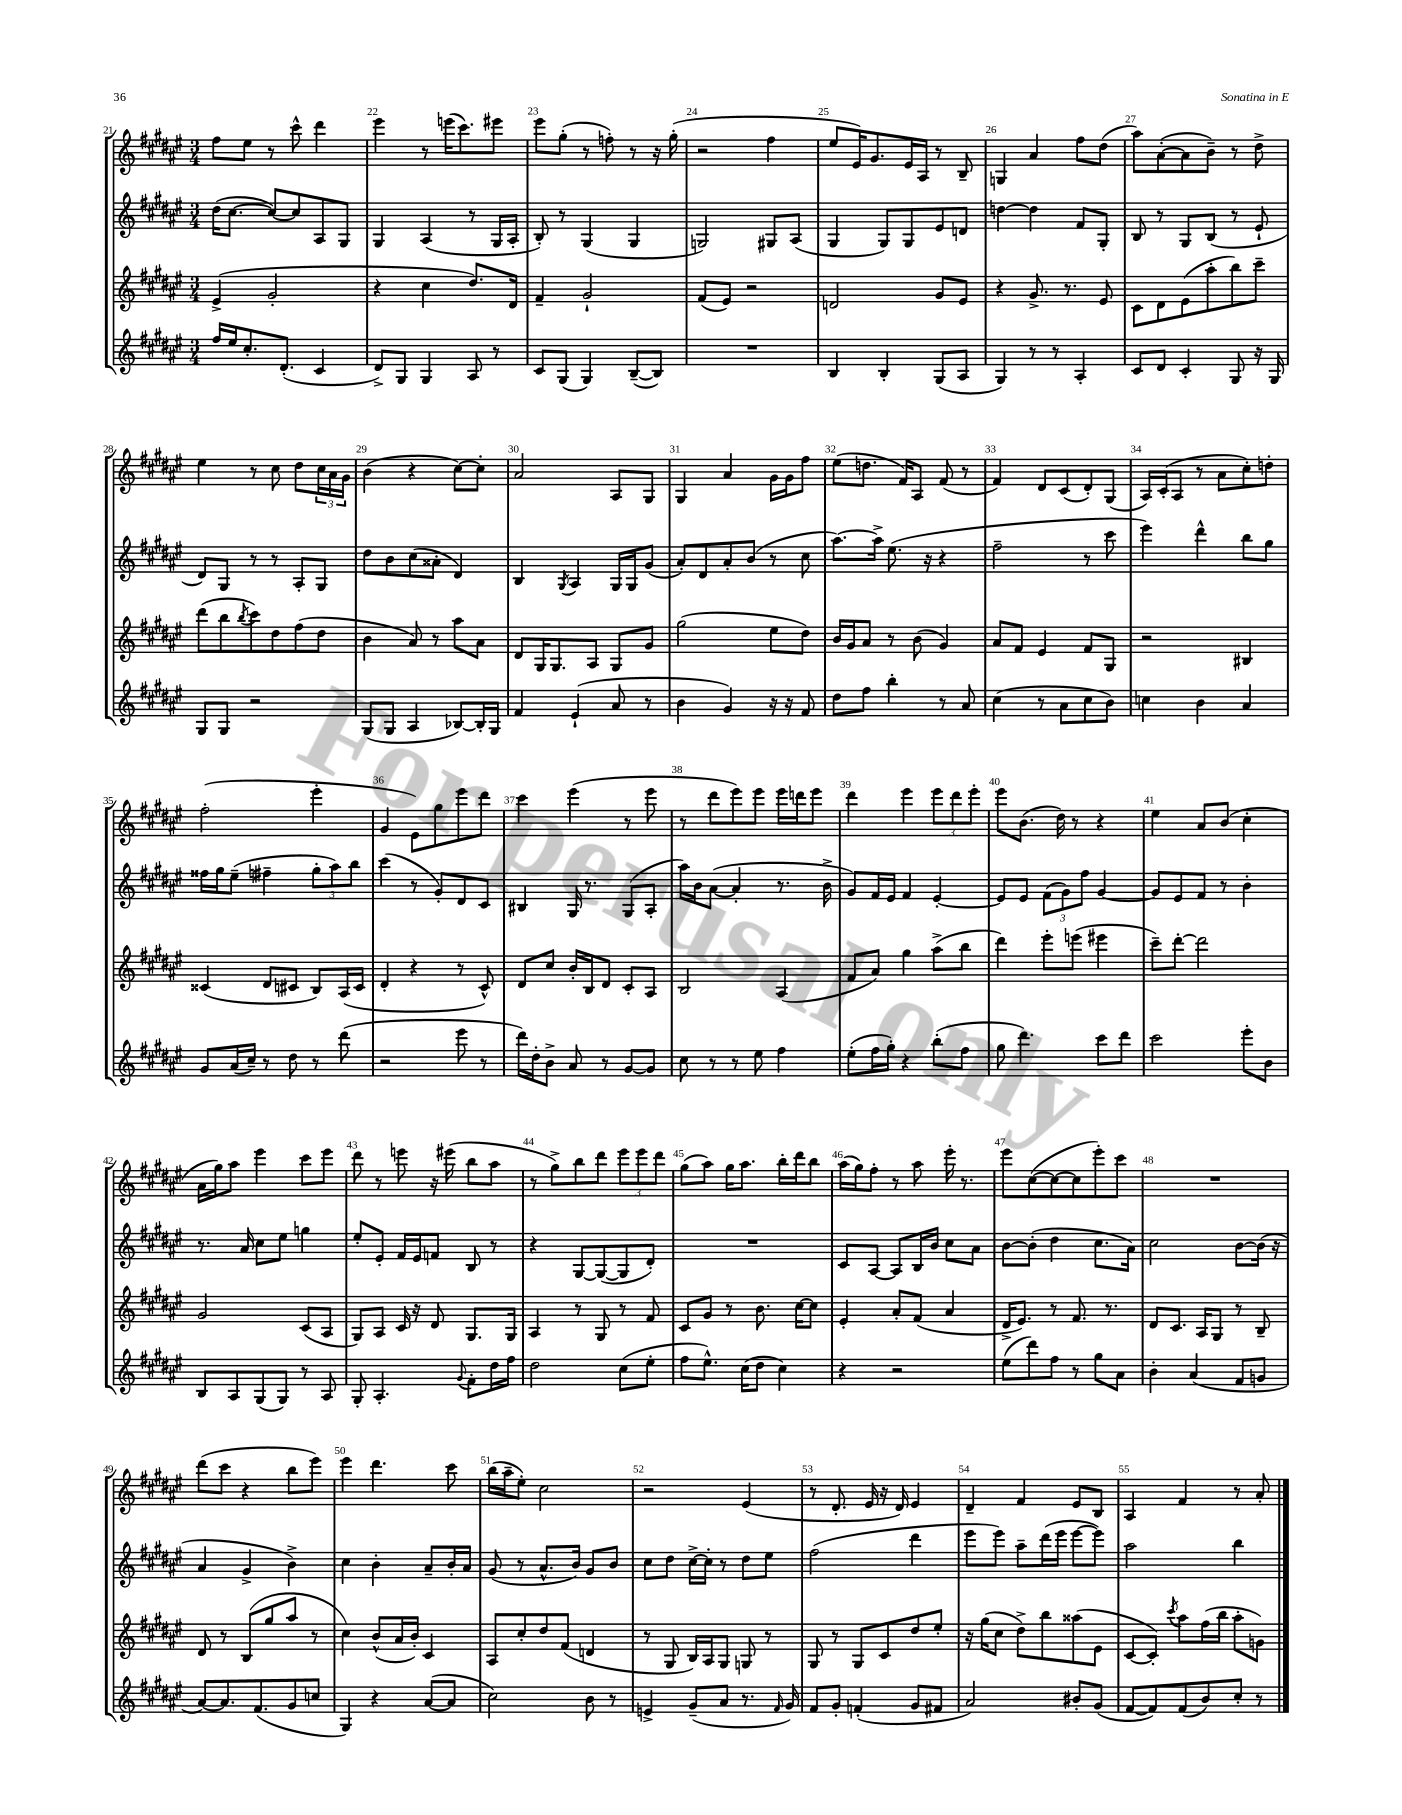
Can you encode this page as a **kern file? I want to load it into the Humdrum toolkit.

**kern	**kern	**kern	**kern
*staff4	*staff3	*staff2	*staff1
*clefG2	*clefG2	*clefG2	*clefG2
*k[f#c#g#d#a#e#]	*k[f#c#g#d#a#e#]	*k[f#c#g#d#a#e#]	*k[f#c#g#d#a#e#]
*M3/4	*M3/4	*M3/4	*M3/4
16ff#	(4e#^	(16dd#	8ff#
16ee#	.	[8.cc#	.
8.cc#'	.	.	8ee#
.	2g#'	8cc#_)	8r
(8.d#'	.	.	.
.	.	8cc#]	8ccc#^^
4c#	.	8A#	4ddd#
.	.	8G#	.
=	=	=	=
8d#^)	4r	4G#	4eee#
8G#	.	.	.
4G#	4cc#	(4A#	8r
.	.	.	(16eee
.	.	.	8.ccc#)
8A#	8.dd#)	8r	.
8r	.	16G#	8eee#
.	16d#	16A#'	.
=	=	=	=
8c#	4f#~	8B')	8eee#
(8G#	.	8r	(8gg#'
4G#)	2g#`	(4G#	8r
.	.	.	8ff')
([8B~	.	4G#	8r
8B])	.	.	16r
.	.	.	(16gg#'
=	=	=	=
2.r	(8f#	2G)	2r
.	8e#)	.	.
.	2r	.	.
.	.	8G#	4ff#
.	.	(8A#	.
=	=	=	=
4B	2d	4G#	8ee#
.	.	.	16e#)
.	.	.	8.g#
4B'	.	8G#)	.
.	.	8G#	16e#
.	.	.	16A#
(8G#	8g#	8e#	8r
8A#	8e#	8d	8B~
=	=	=	=
4G#)	4r	[4dd	4G
8r	8.g#^	4dd]	4a#
8r	.	.	.
.	8.r	.	.
4A#'	.	8f#	8ff#
.	8e#	8G#'	(8dd#
=	=	=	=
8c#	8c#	8B	8aa#)
8d#	8d#	8r	([8a#'
4c#'	(8e#	8G#	8a#]
.	8aa#'	(8B	8b~)
8G#	8bb)	8r	8r
16r	8ccc#~	8e#`	8dd#^
16G#	.	.	.
=	=	=	=
8G#	(8ddd#	8d#)	4ee#
8G#	8bb	8G#	.
.	8qbb	.	.
2r	8ccc#)	8r	8r
.	8dd#	8r	8cc#
.	(8ff#	8A#'	8dd#
.	8dd#	8G#	24cc#
.	.	.	24a#
.	.	.	24g#
=	=	=	=
(8G#	4b	8dd#	(4b
8G#	.	8b	.
4A#	8a#)	(8cc#	4r
.	8r	8a##'	.
[8B-)	8aa#	4d#)	[8cc#)
16B-']	8a#	.	8cc#']
16G#	.	.	.
=	=	=	=
4f#	8d#	4B	2a#
.	16G#	.	.
.	8.G#	.	.
.	.	8qG#	.
(4e#`	.	4A#	.
.	8A#	.	.
8a#	8G#	16G#	8A#
.	.	16G#	.
8r	8g#	(8g#	8G#
=	=	=	=
4b	(2gg#	8a#')	4G#
.	.	8d#	.
4g#)	.	8a#'	4a#
.	.	(8b	.
16r	8ee#	8r	16g#
16r	.	.	16g#
8f#	8dd#)	8cc#	8ff#
=	=	=	=
8dd#	16b	[8.aa#)	(8ee#
.	16g#	.	.
8ff#	8a#	.	8.dd
.	.	16aa#^]	.
4bb'	8r	(8.ee#	.
.	.	.	16f#)
.	(8b	.	8A#
.	.	16r	.
8r	4g#)	4r	(8f#
8a#	.	.	8r
=	=	=	=
(4cc#	8a#	2ff#~	4f#)
.	8f#	.	.
8r	4e#	.	8d#
8a#	.	.	(8c#
8cc#	8f#	8r	8d#')
8b)	8G#	8ccc#	(8G#
=	=	=	=
4cc	2r	4eee#)	16A#)
.	.	.	(16c#'
.	.	.	8A#
4b	.	4ddd#^^	8r
.	.	.	8a#
4a#	4B#	8bb	8cc#')
.	.	8gg#	8dd'
=	=	=	=
8g#	(4c##	16ff##	(2ff#'
.	.	16gg#	.
(16a#	.	(8ee#~	.
16cc#~)	.	.	.
8r	8d#	4ff#~	.
8dd#	8c#	.	.
8r	8B)	12gg#'	4eee#'
.	.	12aa#)	.
(8ddd#	(16A#	.	.
.	.	12bb	.
.	16c#	.	.
=	=	=	=
2r	4d#'	(4ccc#	4g#
.	4r	8r	8e#)
.	.	8g#')	8gg#
8eee#	8r	8d#	8eee#
8r	8c#^^)	8c#	8ddd#
=	=	=	=
16ddd#)	8d#	4B#	4ccc#
16dd#'	.	.	.
8b^	8cc#	.	.
8a#	16b'	16G#	(4eee#
.	16B	8.r	.
8r	8d#	.	.
[8g#	8c#'	(8G#	8r
8g#]	8A#	8A#'	8eee#
=	=	=	=
8cc#	2B	16aa#)	8r
.	.	16b	.
8r	.	([8a#	8ddd#
8r	.	4a#']	8eee#)
8ee#	.	.	8eee#
4ff#	(4A#	8.r	16eee#
.	.	.	16ddd
.	.	.	8eee#
.	.	16b^	.
=	=	=	=
(8ee#'	8f#	8g#)	4ddd#
16ff#	8a#)	16f#	.
16gg#')	.	16e#	.
4r	4gg#	4f#	4eee#
(8bb'	(8aa#^	[4e#'	12eee#
.	.	.	12ddd#
8ff#	8bb	.	.
.	.	.	12eee#'
=	=	=	=
8gg#	4ddd#)	8e#]	8eee#
4.ddd#)	.	8e#	(8.b
.	8eee#'	(12f#	.
.	.	.	16dd#)
.	.	12g#)	.
.	(8eee	.	8r
.	.	12ff#	.
8ccc#	4eee#	[4g#	4r
8ddd#	.	.	.
=	=	=	=
2ccc#	8ccc#~)	8g#]	4ee#
.	[8ddd#'	8e#	.
.	2ddd#]	8f#	8a#
.	.	8r	(8b
8eee#'	.	4b'	4cc#'
8b	.	.	.
=	=	=	=
8B	2g#	8.r	16a#
.	.	.	16gg#)
8A#	.	.	8aa#
.	.	16a#	.
(8G#	.	8cc#	4eee#
8G#)	.	8ee#	.
8r	(8c#	4gg	8ccc#
8A#	8A#	.	8eee#
=	=	=	=
8G#'	8G#)	8ee#'	8ddd#
4.A#'	8A#	8e#'	8r
.	16c#	16f#	8eee
.	16r	16e#	.
.	8d#	8f	16r
.	.	.	(16eee#
8qqg#	.	.	.
8f#'	8.G#	8B	8bb
16dd#	.	8r	8aa#
16ff#	16G#	.	.
=	=	=	=
2dd#	4A#	4r	8r
.	.	.	8gg#^)
.	8r	[8G#	8bb
.	8G#	(8G#_	8ddd#
(8cc#	8r	8G#]	12eee#
.	.	.	12eee#
8ee#'	8f#	8d#')	.
.	.	.	12ddd#
=	=	=	=
8ff#	8c#	2.r	(8gg#
8.ee#^^)	8g#	.	8aa#)
.	8r	.	16gg#
(16cc#	.	.	8.aa#
8dd#	8.b	.	.
4cc#)	.	.	16bb'
.	[16cc#	.	16ddd#
.	8cc#]	.	8bb
=	=	=	=
4r	4e#'	8c#	(16aa#
.	.	.	16gg#)
.	.	[8A#	8ff#'
2r	8a#'	8A#]	8r
.	(8f#	16B	8aa#
.	.	16b	.
.	4a#	8cc#	16eee#'
.	.	.	8.r
.	.	8a#	.
=	=	=	=
(8ee#	16d#^	[8b	8eee#
.	8.e#)	.	.
8ddd#)	.	(8b']	([8cc#
8ff#	8r	4dd#	8cc#_
8r	8.f#	.	8cc#]
8gg#	.	8.cc#	8eee#')
.	8.r	.	.
8a#	.	.	8ccc#
.	.	16a#)	.
=	=	=	=
4b'	8d#	2cc#	2.r
.	8.c#	.	.
(4a#	.	.	.
.	16A#	.	.
.	8G#	.	.
8f#	8r	[8b	.
8g	8B~	(16b]	.
.	.	16r	.
=	=	=	=
[8a#)	8d#	4a#	(8ddd#
8.a#]	8r	.	8ccc#
.	(8B	4g#^	4r
(8.f#	.	.	.
.	8gg#	.	.
8g#	8aa#	4b^)	8bb
8cc	8r	.	8eee#)
=	=	=	=
4G#)	4cc#)	4cc#	4eee#
4r	(8b^^	4b'	4.ddd#
.	16a#	.	.
.	16b')	.	.
([8a#	4c#	8a#~	.
8a#]	.	16b'	8ccc#
.	.	16a#	.
=	=	=	=
2cc#)	8A#	(8g#	(16bb
.	.	.	16aa#~
.	8cc#'	8r	8ee#')
.	8dd#	8.a#^^	2cc#
.	(8f#	.	.
.	.	16b)	.
8b	4d	8g#	.
8r	.	8b	.
=	=	=	=
4e^	8r	8cc#	2r
.	8G#	8dd#	.
(8g#~	16B)	[16cc#^	.
.	16A#	16cc#']	.
8a#	8G#	8r	.
8.r	8G	8dd#	(4e#
.	8r	8ee#	.
16qqf#	.	.	.
16g#)	.	.	.
=	=	=	=
8f#	8G#	(2ff#	8r
8g#'	8r	.	8.d#'
(4f'	8G#	.	.
.	.	.	16e#
.	8c#	.	16r
.	.	.	16d#)
8g#	8dd#	4ddd#	4e#
8f#	8ee#'	.	.
=	=	=	=
2a#)	16r	8eee#	4d#~
.	(16gg#	.	.
.	8cc#	8eee#)	.
.	8dd#^)	8aa#~	4f#
.	8bb	(16ddd#	.
.	.	16eee#	.
8b#'	(8aa##	[8eee#	8e#
(8g#	8e#	8eee#])	8B
=	=	=	=
[8f#	[8c#	2aa#	4A#
8f#])	8c#'])	.	.
.	8qccc#	.	.
(8f#	8aa#	.	4f#
8b)	(16ff#	.	.
.	16bb	.	.
8cc#'	8aa#'	4bb	8r
8r	8g)	.	8a#'
==	==	==	==
*-	*-	*-	*-
